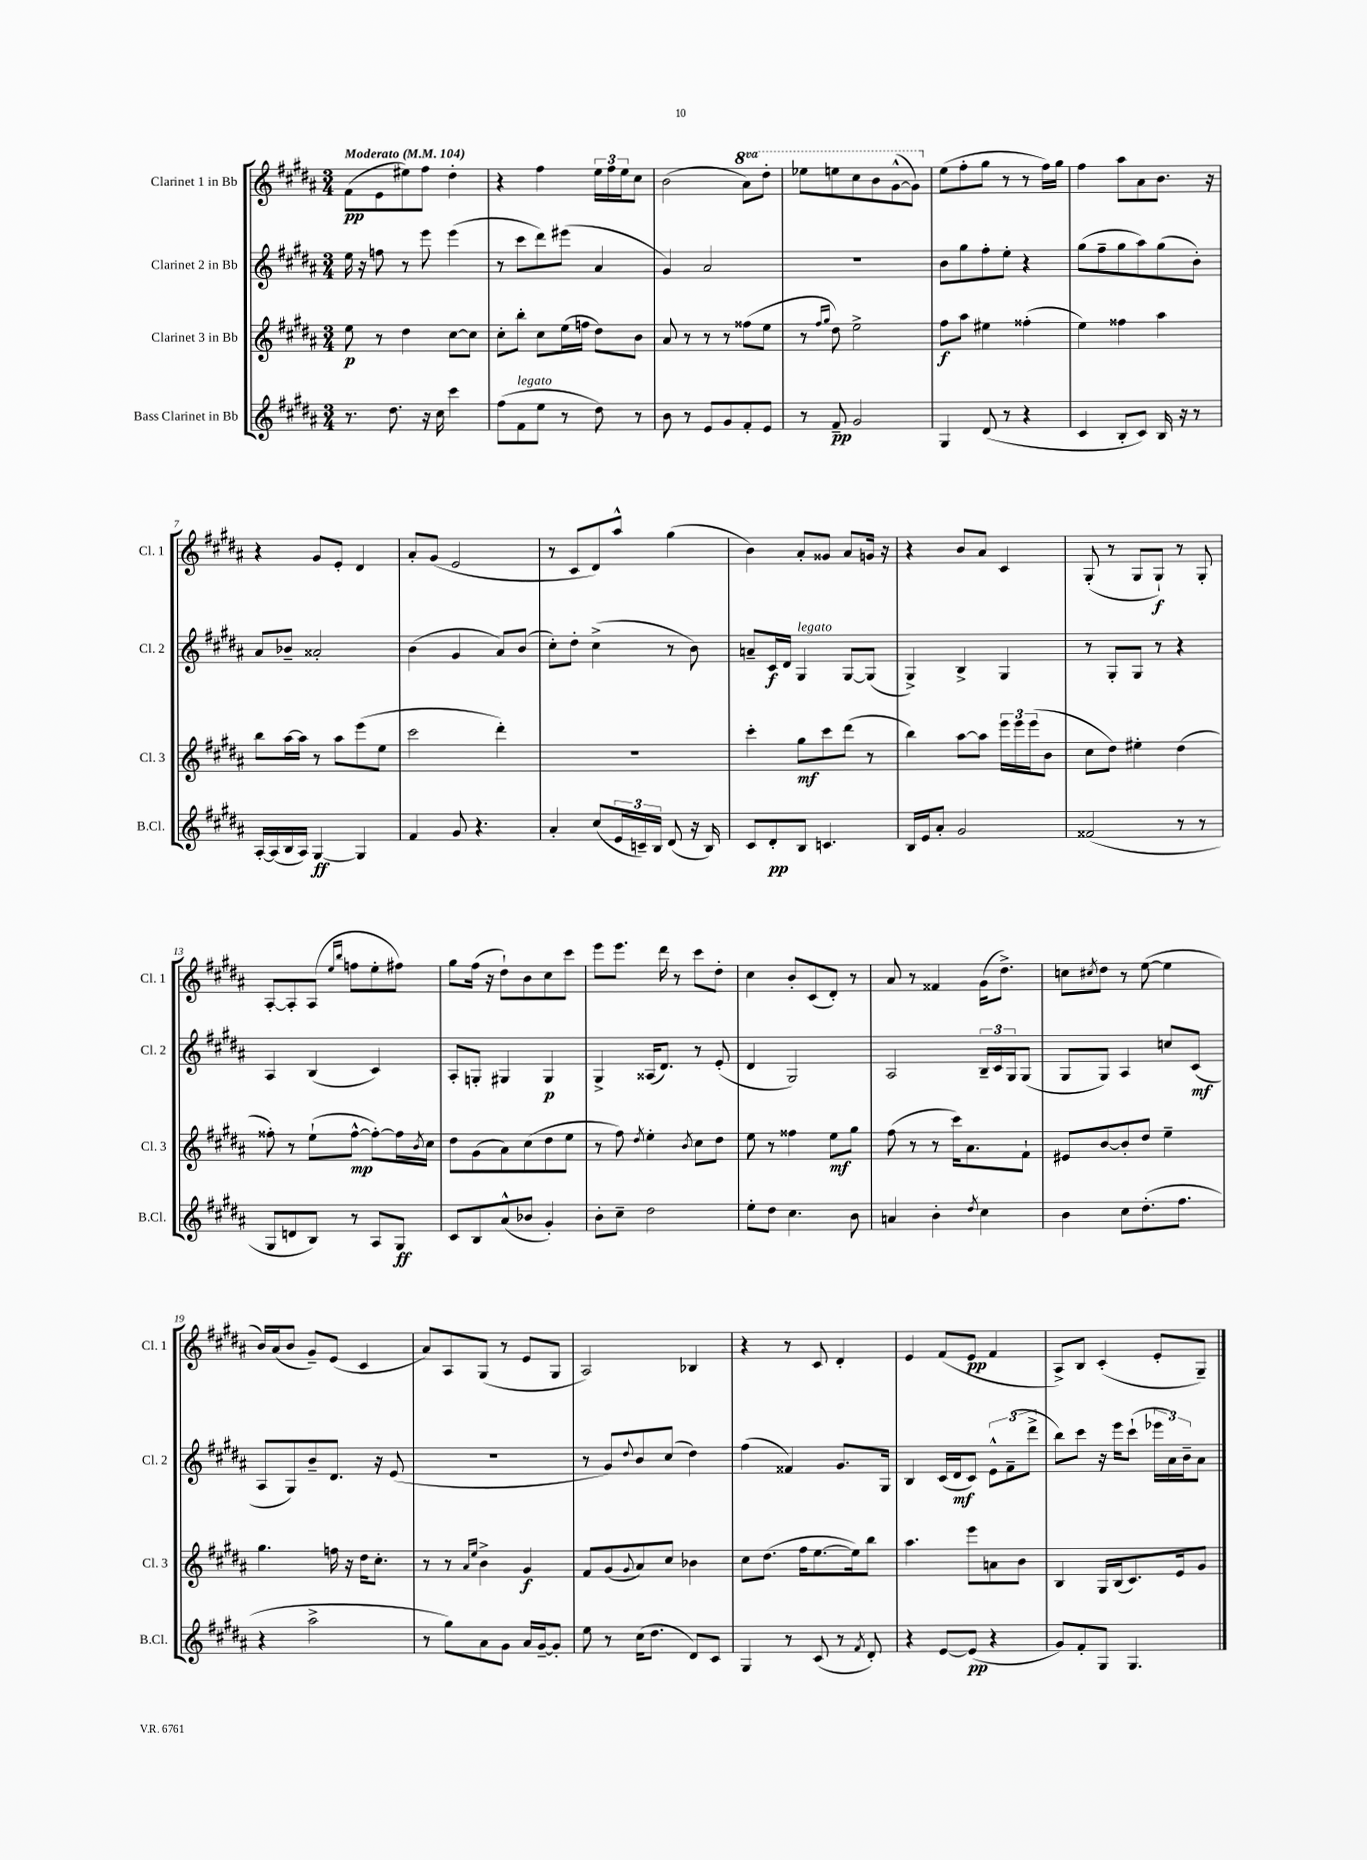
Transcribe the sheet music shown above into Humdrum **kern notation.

**kern	**kern	**kern	**kern
*staff4	*staff3	*staff2	*staff1
*clefG2	*clefG2	*clefG2	*clefG2
*k[f#c#g#d#a#]	*k[f#c#g#d#a#]	*k[f#c#g#d#a#]	*k[f#c#g#d#a#]
*M3/4	*M3/4	*M3/4	*M3/4
*MM104	*MM104	*MM104	*MM104
8.r	8ee\	16ee\	(8f#\L
.	.	16r	.
.	8r	8ff\	8e\
8.dd#\	.	.	.
.	4dd#\	8r	8ee#\)
16r	.	8eee\	8ff#\J
16cc#\	.	.	.
4ccc#\	[8cc#\L	(4eee\	4dd#'\
.	8cc#\]J	.	.
=	=	=	=
(8ff#\L	8cc#'\L	8r	4r
8f#\	8bb'\J	8ccc#\L	.
8ee\J	8cc#\L	8ddd#\)	4ff#\
8r	(16ee\L	(8eee#\J	.
.	16ff\JJ	.	.
8dd#\)	8dd#\L)	4a#/	24ee\LL
.	.	.	24ff#\
.	.	.	24ee\J
8r	8b\J	.	8cc#\J
=	=	=	=
8b\	8a#/	4g#/)	(2b\
8r	8r	.	.
8e/L	8r	2a#/	.
8g#/	8r	.	.
8f#'/	(8ff##\L	.	8aa#\L)
8e/J	8ee\J	.	8ddd#'\J
=	=	=	=
8r	8r	2.r	8eee-\L
.	16qqff#/LL	.	.
.	16qqgg#/JJ	.	.
8f#~/	8dd#\)	.	8eee\
2g#/	2ee^\	.	8ccc#\
.	.	.	8bb\
.	.	.	([8gg#^^\
.	.	.	8gg#\]J)
=	=	=	=
4G#/	8ff#\L	8b\L	(8ee\L
.	8aa#\J	8gg#\	8ff#'\
(8d#/	4ee#\	8ff#'\	8gg#\J
8r	.	8ee'\J	8r
4r	(4ff##'\	4r	8r
.	.	.	16ff#\LL)
.	.	.	16gg#\JJ
=	=	=	=
4c#/	4ee\)	(8gg#\L	4ff#\
.	.	8ff#~\	.
8B'/L	4ff##\	8gg#\	8aa#\L
8c#/J)	.	8aa#\)	8a#\
16B/	4aa#\	(8gg#\	8.b\J
16r	.	.	.
8r	.	8b'\J)	.
.	.	.	16r
=	=	=	=
[16A#'/LL	8bb\L	8a#/L	4r
(16A#/]	.	.	.
16B/	[16aa#\L	8b-~/J	.
16A#/JJ)	16aa#\]JJ	.	.
[4G#/	8r	2a##'/	8g#/L
.	8aa#\L	.	8e'/J
4G#/]	(8eee\	.	4d#/
.	8ee\J	.	.
=	=	=	=
4f#/	2ccc#\	(4b\	8a#'/L
.	.	.	(8g#/J
8g#/	.	4g#/	2e/
4.r	.	.	.
.	4ddd#'\)	8a#/L)	.
.	.	(8b/J	.
=	=	=	=
4a#'/	2.r	8cc#'\L)	8r
.	.	8dd#'\J	8c#/L
(8cc#/L	.	(4cc#^\	8d#/)
24e/L	.	.	8aa#^^/J
24c~/)	.	.	.
24B/JJ	.	.	.
(8d#/	.	8r	(4gg#\
16r	.	8b\)	.
16B/)	.	.	.
=	=	=	=
8c#/L	4ccc#'\	8a~/L	4b\)
8d#'/	.	16c#/L	.
.	.	16d#/JJ	.
8B/J	8gg#\L	4G#/	8a#'/L
4.c/	8ccc#\	.	8g##/J
.	(8ddd#\J	[8G#/L	8a#/L
.	8r	(8G#/]J	16g/Jk
.	.	.	16r
=	=	=	=
16B/LL	4bb\)	4G#^/)	4r
16e/J	.	.	.
8a#'/J	.	.	.
2g#/	[8aa#\L	4B^/	8b/L
.	8aa#\]J	.	8a#/J
.	24eee\LL	4G#/	4c#/
.	24eee\	.	.
.	(24eee\J	.	.
.	8b\J	.	.
=	=	=	=
(2f##/	8cc#\L	8r	(8G#'/
.	8dd#\J)	8G#'/L	8r
.	4ee#'\	8G#/J	8G#/L
.	.	8r	8G#`/J)
8r	(4dd#\	4r	8r
8r	.	.	8G#'/
=	=	=	=
8G#/L	8ff##'\)	4A#/	[8A#'/L
8d/	8r	.	8A#'/]
8B/J)	(8ee`\L	(4B/	(8A#/J
.	.	.	16qqee/LL
.	.	.	16qqbb/JJ
8r	[8ff##^^\J	.	8ff\L
8A#/L	8ff##'\_L)	4c#/)	8ee'\
8G#/J	16ff##\]L	.	8ff#\J)
.	8qb/	.	.
.	16cc#\JJ	.	.
=	=	=	=
8c#/L	8dd#\L	8A#'/L	8gg#\L
8B/	(8g#\	8G'/J	(16ff#\Jk
.	.	.	16r
(8a#^^/	8a#\)	4G#/	8dd#`\L)
8b-/J	(8cc#\	.	8b\
4g#'/)	8dd#\	4G#/	8cc#\
.	8ee\J	.	8ccc#\J
=	=	=	=
8b'\L	8r	4G#^/	8eee\L
8cc#~\J	8ff#\)	.	8.eee\J
.	8qdd#/	.	.
2dd#\	4ee'\	(16A##/LK	.
.	.	8.d#/J)	16ddd#\
.	.	.	8r
.	8qb/	.	.
.	8cc#\L	8r	8ccc#\L
.	8dd#\J	(8e'/	8dd#'\J
=	=	=	=
8ee'\L	8ee\	4d#/	4cc#\
8dd#\J	8r	.	.
4.cc#\	4ff##\	2G#/)	8b'/L
.	.	.	(8c#/
.	8ee\L	.	8d#'/J)
8b\	8gg#\J	.	8r
=	=	=	=
4a/	(8ff#\	2A#/	8a#/
.	8r	.	8r
4b'\	8r	.	4f##/
.	16ccc#\LK)	.	.
.	8.a#\	.	.
8qdd#/	.	.	.
4cc#\	.	24B~/LL	(16g#\LK
.	.	24c#/	.
.	.	.	8.dd#^\J)
.	.	24G#/J	.
.	8f#`\J	(8G#/J	.
=	=	=	=
4b\	8e#/L	8G#/L	8cc\L
.	.	.	8qcc#/
.	[8b/	8G#/J)	8dd#\J
8cc#\L	8b'/]	4A#/	8r
(8.dd#'\	8dd#/J	.	([8ee\
.	4ee~\	8cc/L	4ee\]
8.ff#\J	.	.	.
.	.	(8c#/J	.
=	=	=	=
4r	4.gg#\	8A#/L	16b/LL)
.	.	.	(16a#/J
.	.	8G#/)	8b/J
2aa#^\	.	8b~/	8g#~/L)
.	16ff\	8.d#/J	(8e/J
.	16r	.	.
.	16dd#\LK	.	4c#/
.	8.cc#'\J	16r	.
.	.	(8e/	.
=	=	=	=
8r	8r	2.r	8a#/L)
8gg#\L)	8r	.	8A#/
.	16qqa#/LL	.	.
.	16qqee/JJ	.	.
8a#\	4b^\	.	(8G#/J
8g#\J	.	.	8r
16a#/LL	4g#/	.	8e/L
[16g#~/J	.	.	.
8g#'/]J	.	.	8G#/J
=	=	=	=
8ee\	8f#/L	8r	2A#/)
8r	(8g#/	8g#/L)	.
.	8qqg#/	8qqdd#/	.
(16cc#\LK	8a#/)	8b/	.
8.dd#\J	.	.	.
.	8cc#/J	(8cc#/J	.
8d#/L)	4b-\	4dd#\)	4B-/
8c#/J	.	.	.
=	=	=	=
4G#/	8cc#\L	(4ff#\	4r
.	(8.dd#\J	.	.
8r	.	4f##/)	8r
.	16ff#\LK	.	.
(8c#/	[8.ee\	.	8c#/
8r	.	8.g#/L	4d#'/
.	16ee\]k)	.	.
8qf#/	.	.	.
8d#'/)	8bb\J	.	.
.	.	16G#/Jk	.
=	=	=	=
4r	4.aa#\	4B/	4e/
[8e/L	.	(16c#/LL	(8f#/L
.	.	16d#/J	.
(8e/]J	8eee\L	8c#/J)	8e/J
4r	8a\	12e^^\L	4f#/
.	.	(12f#~\	.
.	8b\J	.	.
.	.	12ddd#^\J	.
=	=	=	=
8g#/L)	4B/	8bb\L)	8A#^/L)
8f#'/	.	8ccc#\J	8B/J
8G#/J	16G#/LL	16r	(4c#'/
.	(16B/J	16eee\LK	.
4.G#/	8.c#/)	(8ccc#`\J	.
.	.	24eee-\LL	8e'/L
.	.	24a#\)	.
.	16e/k	.	.
.	.	24b~\J	.
.	8g#/J	8a#\J	8G#~/J)
==	==	==	==
*-	*-	*-	*-
